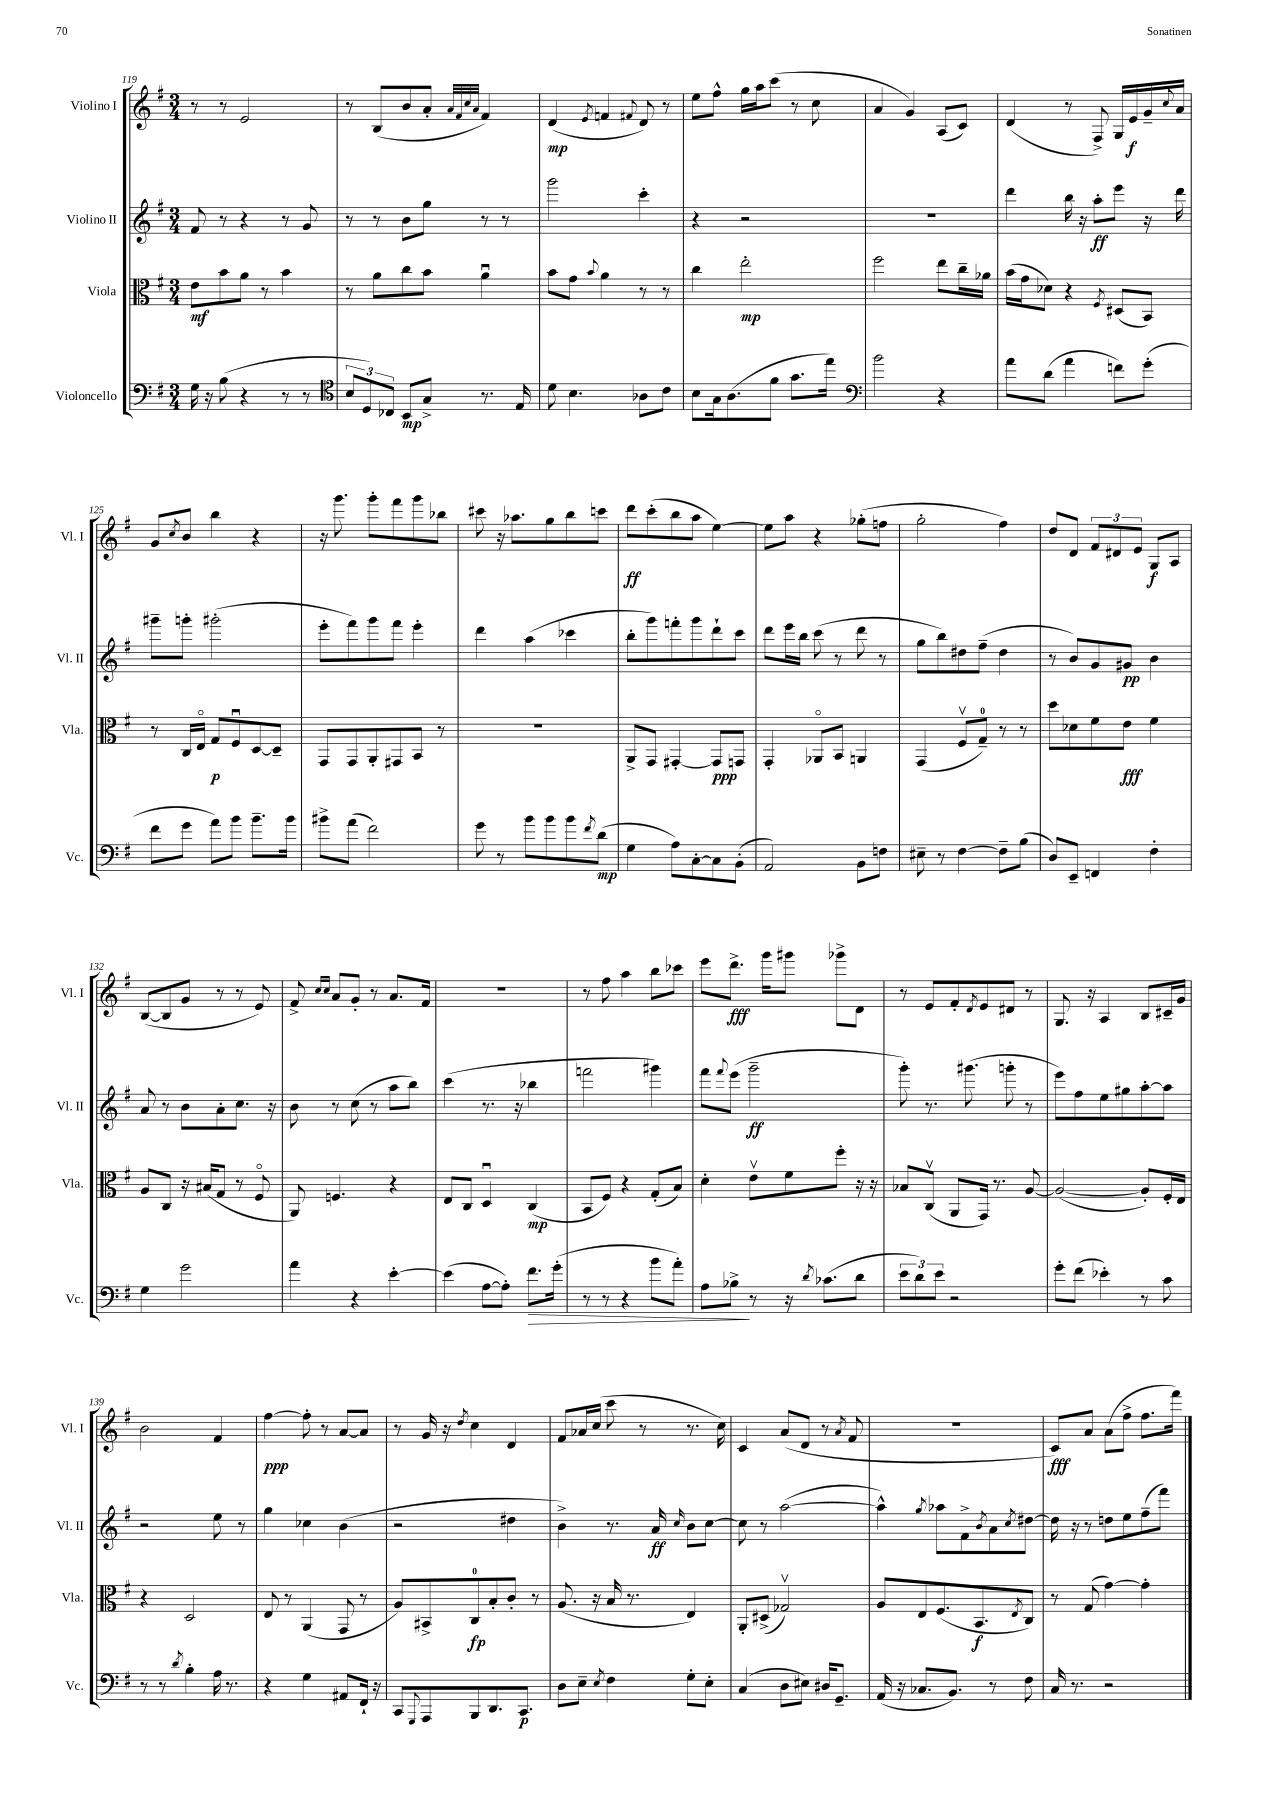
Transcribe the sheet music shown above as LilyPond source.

<<
\new StaffGroup <<
\new Staff = "s0" \with { instrumentName = "Violino I" shortInstrumentName = "Vl. I" } {
    \clef treble \key g \major \numericTimeSignature \time 3/4
    r8 r8 e'2 |
    r8 b8( b'8 a'8-. \grace { a'32 fis'32 c''32 a'32 } fis'4) |
    d'4\mp( \acciaccatura { e'8 } f'4 \appoggiatura { fis'8 } d'8) r8 |
    e''8 fis''8-^ g''16 a''16 c'''8( r8 c''8 |
    a'4 g'4) a8( c'8) |
    d'4( r8 fis8->) g16 e'16\f g'16-- \appoggiatura { c''8 } a'16 |
    g'8 \acciaccatura { c''8 } b'8 b''4 r4 |
    r16 g'''8. g'''8-. fis'''8 g'''8 bes''8 |
    cis'''8 r16 aes''8. g''8 b''8 c'''8 |
    d'''8\ff c'''8-.( b''8 a''8 e''4~) |
    e''8 a''8 r4 ges''8-.( f''8 |
    g''2-. fis''4) |
    d''8 d'8 \tuplet 3/2 { fis'8 dis'8 e'8 } g8\f a8 |
    b8~( b8 g'8 r8 r8 e'8) |
    fis'8-> \grace { c''16 c''16 } a'8 g'8-. r8 a'8. fis'16 |
    R2. |
    r8 fis''8 a''4 b''8 ces'''8 |
    e'''8 d'''8.->\fff g'''16 gis'''8 ges'''8-> d'8 |
    r8 e'8 fis'8-. \acciaccatura { d'8 } e'8 dis'8 r8 |
    g8. r16 a4 b8 cis'16-- g'16 |
    b'2 fis'4 |
    fis''4~\ppp fis''8-. r8 a'8~ a'8 |
    r8 g'16 r16 \acciaccatura { d''8 } c''4 d'4 |
    fis'8 aes'16 c''16( c'''8 r8 r8. c''16) |
    c'4 a'8( d'8 r8 \acciaccatura { a'8 } fis'8 |
    R2. |
    c'8\fff) a'8 a'8( fis''8-> fis''8. fis'''16) \bar "|." |
}
\new Staff = "s1" \with { instrumentName = "Violino II" shortInstrumentName = "Vl. II" } {
    \clef treble \key g \major \numericTimeSignature \time 3/4
    fis'8 r8 r4 r8 g'8 |
    r8 r8 b'8 g''8 r8 r8 |
    g'''2 c'''4-. |
    r4 r2 |
    R2. |
    d'''4 b''16 r16 a''8-.\ff e'''8 r16 d'''16 |
    gis'''8-- g'''8-. gis'''2-.( |
    e'''8-. fis'''8) g'''8 fis'''8 e'''4-. |
    d'''4 a''4( ces'''4 |
    b''8-. g'''8) f'''8-. g'''8 d'''8-! c'''8 |
    d'''8 e'''16 b''16 c'''8( r8 d'''8 r8 |
    g''8 b''8) dis''8 fis''8--( dis''4 |
    r8 b'8) g'8 gis'8\pp b'4 |
    a'8 r8 b'8 a'8-. c''8. r16 |
    b'8 r8 c''8( r8 a''8 b''8) |
    c'''4( r8. r16 bes''4 |
    f'''2 gis'''4) |
    fis'''8 \appoggiatura { fis'''8 } e'''8( g'''2--\ff |
    g'''8-.) r8. gis'''8.( g'''8-. r8 |
    e'''8) fis''8 e''8 gis''8 a''8~-. a''8 |
    r2 e''8 r8 |
    g''4 ces''4 b'4( |
    r2 dis''4 |
    b'4->) r8. a'16\ff \grace { c''16 } b'8 c''8~ |
    c''8 r8 a''2~( |
    a''4-^) \acciaccatura { g''8 } aes''8 fis'8-> \acciaccatura { b'8 } a'8 \acciaccatura { c''8 } dis''8~ |
    dis''16 r16 r8 d''8 e''8 fis''8--( fis'''8) \bar "|." |
}
\new Staff = "s2" \with { instrumentName = "Viola" shortInstrumentName = "Vla." } {
    \clef alto \key g \major \numericTimeSignature \time 3/4
    e'8\mf b'8 a'8 r8 b'4 |
    r8 a'8 c''8 b'8 a'4\downbow |
    b'8 g'8 \appoggiatura { b'8 } a'4 r8 r8 |
    c''4 e''2-.\mp |
    fis''2 e''8 c''16-- aes'16 |
    b'16( g'16 des'8) r4 \acciaccatura { fis8 } dis8( b,8) |
    r8 c16 e16\flageolet g8\p fis8\downbow d8~ d8-- |
    g,8 g,8 a,8-. gis,8 b,8 r8 |
    R2. |
    a,8-> g,8 gis,4~-. gis,8\ppp g,8 |
    g,4-. aes,8\flageolet b,8 a,4 |
    g,4( fis8\upbow g8-0--) r8 r8 |
    d''8 des'8 fis'8 e'8\fff fis'4 |
    a8 c8 r16 bis16( g8 r8 fis8\flageolet |
    a,8) f4. r4 |
    e8 c8 d4\downbow c4\mp( |
    b,8 fis8) r4 g8-.( b8) |
    d'4-. e'8\upbow fis'8 fis''8-. r16 r16 |
    bes8 c8\upbow( a,8 g,16) r8. a8~ |
    a2~( a8-.) fis16-. e16 |
    r4 d2 |
    e8 r8 a,4( g,8 r8 |
    a8) bis,8-> c8-0\fp b8-. c'8-. r8 |
    a8.( r16 b16 r8. e4) |
    a,8-. dis8->( ges2\upbow) |
    a8 e8 fis8.( b,8.\f \acciaccatura { e8 } c8) |
    r8 g8( g'4~) g'4-. \bar "|." |
}
\new Staff = "s3" \with { instrumentName = "Violoncello" shortInstrumentName = "Vc." } {
    \clef bass \key g \major \numericTimeSignature \time 3/4
    g16 r16 b8( r4 r8 r8 |
    \clef tenor \tuplet 3/2 { b8 d8) ces8 } b,8\mp g8-> r8. e16 |
    d'8 b4. aes8 c'8 |
    b8 g16 a8.( fis'8 g'8. e''16) |
    \clef bass b'2 r4 |
    a'8 d'8( a'4 f'8) g'8-.( |
    fis'8 g'8 a'8) b'8 b'8.-- b'16 |
    bis'8-> a'8( fis'2) |
    g'8 r8 b'8 b'8 b'8 \acciaccatura { fis'8 } d'8\mp( |
    g4 a8) c8~-. c8 b,8-.( |
    a,2) b,8 f8 |
    eis8-- r8 fis4~ fis8-- b8( |
    d8) e,8-- f,4 fis4-. |
    g4 g'2 |
    a'4 r4 e'4~-. |
    e'4( a8~ a8-.) fis'8.\> g'16-.( |
    r8 r8 r4 b'8 a'8-.) |
    a8 bes8->\! r8 r16 \acciaccatura { d'8 } ces'8.( d'8 |
    \tuplet 3/2 { e'8 d'8) e'8 } r2 |
    g'8-. fis'8( ees'4-.) r8 c'8 |
    r8 r8 \acciaccatura { d'8 } b4-. a16 r8. |
    r4 g4 ais,8 fis,16-! r16 |
    c,8 \appoggiatura { g,,8 } a,,8 b,,8 d,8. c,8.\p |
    d8 e8-- \acciaccatura { e8 } fis4 g8-. e8-. |
    c4( d8 eis8) dis16 g,8.-- |
    a,16( r16 ces8. b,8.) r8 fis8 |
    c16 r8. r2 \bar "|." |
}
>>
>>
\layout { \context { \Score currentBarNumber = #119 } }
